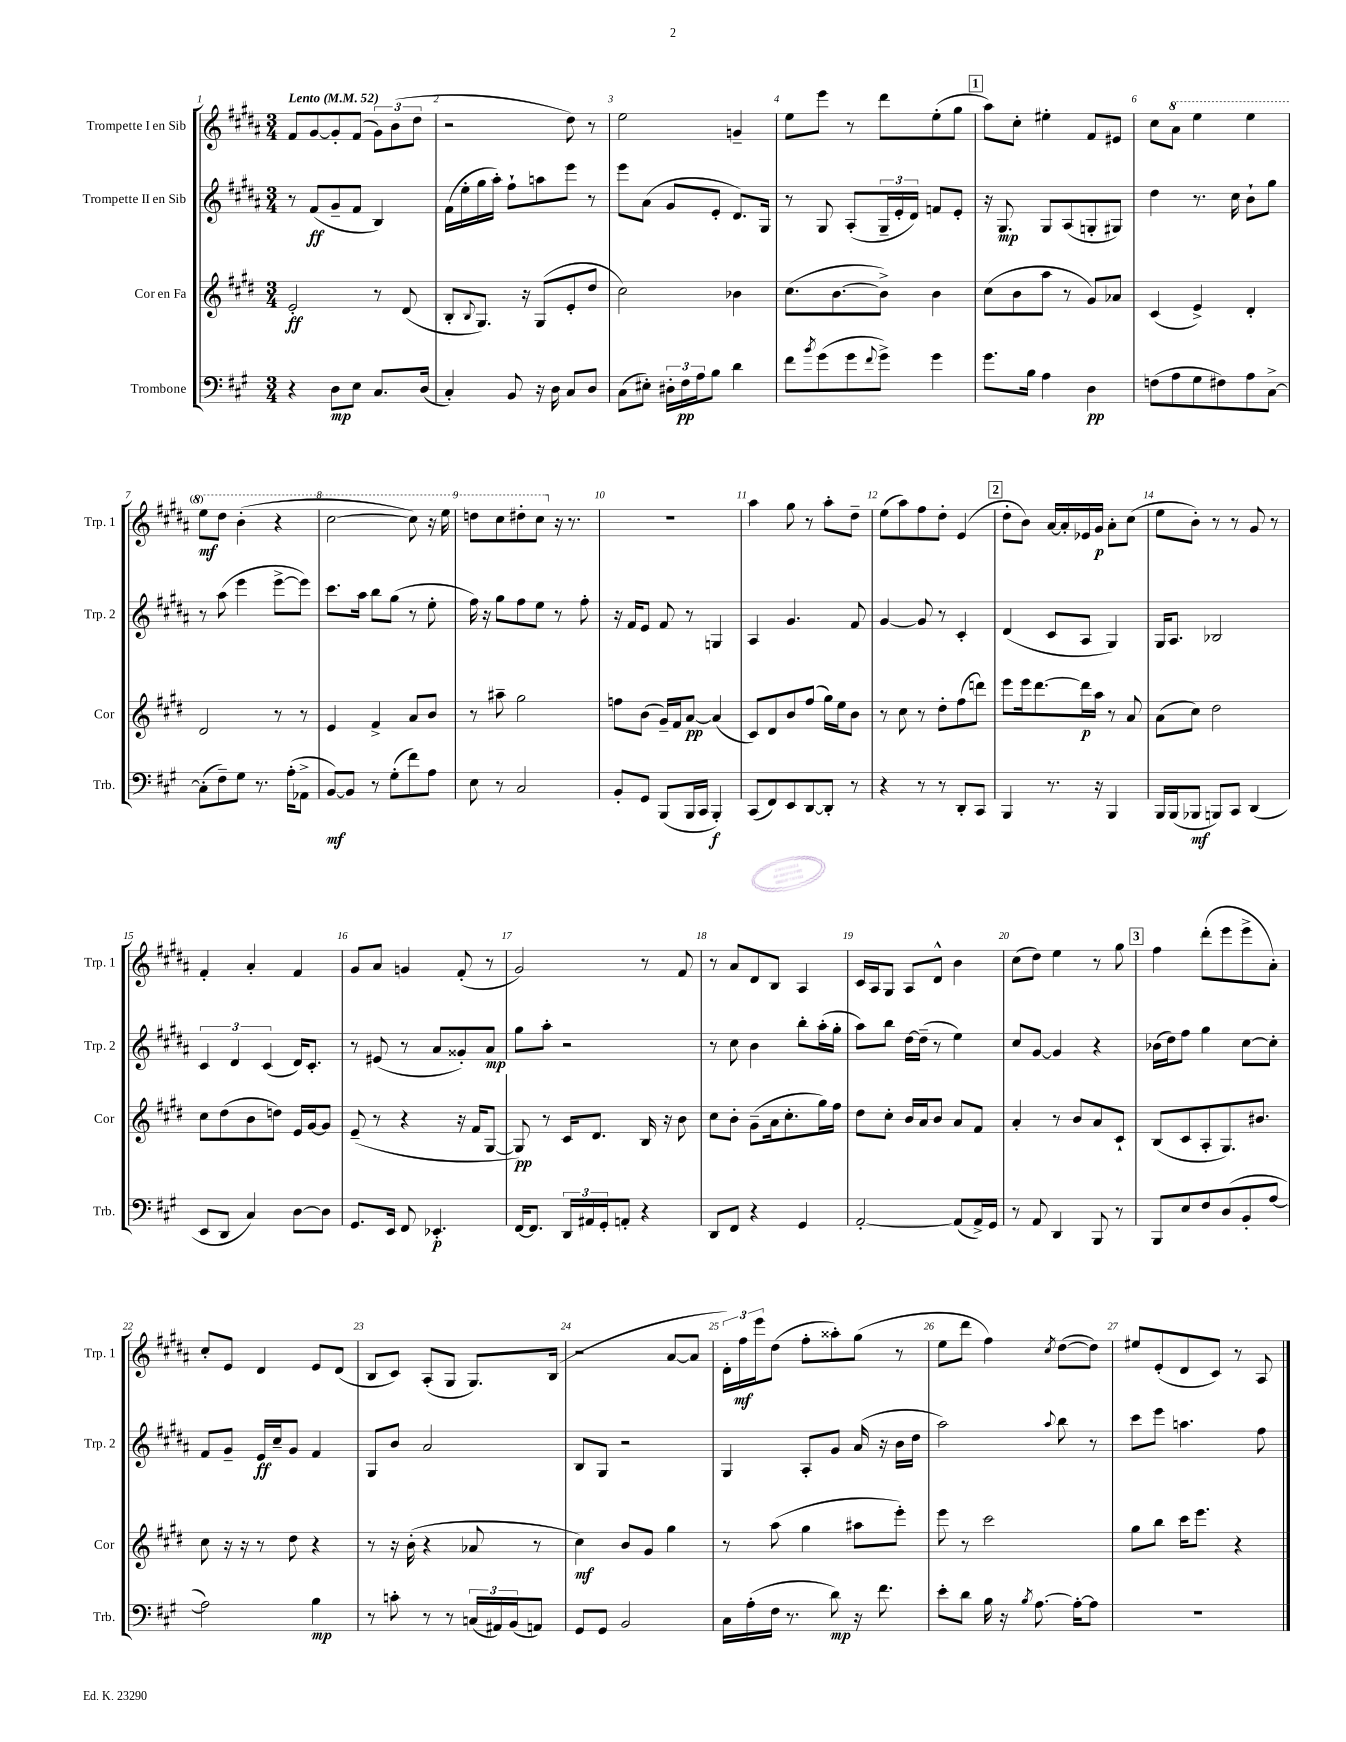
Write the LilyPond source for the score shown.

<<
\new StaffGroup <<
\new Staff = "s0" \with { instrumentName = "Trompette I en Sib" shortInstrumentName = "Trp. 1" } {
    \clef treble \key b \major \numericTimeSignature \time 3/4 \tempo "Lento" 4 = 52
    fis'8 gis'8~ gis'8-. fis'8( \tuplet 3/2 { gis'8) b'8( dis''8 } |
    r2 dis''8) r8 |
    e''2 g'4-- |
    e''8 e'''8 r8 dis'''8 e''8-.( gis''8 |
    \mark \markup { \box "1" } ais''8) cis''8-. eis''4-. fis'8 eis'8 |
    cis''8 \ottava #1 ais''8 e'''4 e'''4 |
    e'''8\mf dis'''8 b''4-.( r4 |
    cis'''2~ cis'''8) r16 e'''16 |
    d'''8 cis'''8 dis'''8-. cis'''8 \ottava #0 r16 r8. |
    R2. |
    ais''4 gis''8 r8 ais''8-. dis''8-- |
    e''8( ais''8) fis''8 dis''8-. e'4( |
    \mark \markup { \box "2" } dis''8-. b'8) ais'16~ ais'16-. ees'16 gis'16\p ais'8-. cis''8( |
    e''8 b'8-.) r8 r8 gis'8 r8 |
    fis'4-. ais'4-. fis'4 |
    gis'8 ais'8 g'4 fis'8-.( r8 |
    gis'2) r8 fis'8 |
    r8 ais'8 dis'8 b8 ais4 |
    cis'16 ais16 gis8 ais8 dis'8-^ b'4 |
    cis''8( dis''8) e''4 r8 gis''8 |
    \mark \markup { \box "3" } fis''4 dis'''8-.( e'''8 e'''8-> ais'8-.) |
    cis''8-. e'8 dis'4 e'8 dis'8( |
    b8 cis'8) ais8-.( gis8 gis8.) b16( |
    r2 ais'8~ ais'8 |
    \tuplet 3/2 { dis'16-.) fis''16\mf e'''16 } dis''8( fis''8-. aisis''8-.) gis''8( r8 |
    e''8 dis'''8 fis''4) \acciaccatura { cis''8 } dis''8~( dis''8) |
    eis''8 e'8-.( dis'8 cis'8) r8 ais8 \bar "|." |
}
\new Staff = "s1" \with { instrumentName = "Trompette II en Sib" shortInstrumentName = "Trp. 2" } {
    \clef treble \key b \major \numericTimeSignature \time 3/4
    r8 fis'8\ff( gis'8-- fis'8 b4) |
    fis'16( e''16-. gis''16 ais''16-.) fis''8-! a''8 e'''8 r8 |
    e'''8 ais'8( gis'8 e'8-. dis'8.) gis16 |
    r8 gis8 ais8-.( \tuplet 3/2 { gis16-- e'16-. dis'16) } f'8 e'8-. |
    \mark \markup { \box "1" } r16 gis8.\mp gis8 ais8( g8-. gis8) |
    dis''4 r8. cis''16 b'8-! gis''8 |
    r8 ais''8( e'''4 e'''8~-> e'''8) |
    cis'''8. ais''16 b''8 gis''8( r8 e''8-. |
    fis''16) r16 gis''8 fis''8 e''8 r8 fis''8-. |
    r16 fis'16 e'8 fis'8 r8 g4 |
    ais4 gis'4. fis'8 |
    gis'4~ gis'8 r8 cis'4-. |
    \mark \markup { \box "2" } dis'4( cis'8 ais8 gis4) |
    gis16 ais8. bes2 |
    \tuplet 3/2 { cis'4 dis'4 cis'4( } dis'16) cis'8.-. |
    r8 eis'8( r8 ais'8 gisis'8-.) ais'8\mp |
    gis''8 ais''8-. r2 |
    r8 cis''8 b'4 b''8-. ais''16-.( gis''16-. |
    ais''8) b''8 dis''16~ dis''16--( r8 e''4) |
    cis''8 gis'8~ gis'4 r4 |
    \mark \markup { \box "3" } bes'16( dis''16) fis''8 gis''4 cis''8~ cis''8-. |
    fis'8 gis'8-- e'16\ff cis''16-- gis'8 fis'4 |
    gis8 b'8 ais'2 |
    b8 gis8 r2 |
    gis4 ais8-. gis'8 ais'16( r16 b'16 dis''16 |
    ais''2) \appoggiatura { ais''8 } b''8 r8 |
    cis'''8 e'''8 a''4. fis''8 \bar "|." |
}
\new Staff = "s2" \with { instrumentName = "Cor en Fa" shortInstrumentName = "Cor" } {
    \clef treble \key e \major \numericTimeSignature \time 3/4
    e'2-.\ff r8 dis'8( |
    b8-. \appoggiatura { b8 } gis8.) r16 gis8( e'8-. dis''8 |
    cis''2) bes'4 |
    cis''8.( b'8.~ b'8->) b'4 |
    \mark \markup { \box "1" } cis''8( b'8 a''8 r8 gis'8) aes'8 |
    cis'4( e'4->) dis'4-. |
    dis'2 r8 r8 |
    e'4 fis'4-> a'8 b'8 |
    r8 ais''8-- gis''2 |
    f''8 b'8( gis'16--) fis'16 a'8~\pp a'4( |
    cis'8) dis'8 b'8 fis''8( gis''16) e''16 b'8 |
    r8 cis''8 r8 dis''8-. fis''8( d'''8) |
    \mark \markup { \box "2" } e'''8 e'''16 dis'''8.~ dis'''16\p a''16 r8 a'8 |
    a'8( cis''8) dis''2 |
    cis''8 dis''8( b'8 d''8) e'16 gis'16~ gis'8 |
    e'8--( r8 r4 r16 fis'16 gis8~ |
    gis8\pp) r8 cis'16 dis'8. b16 r16 b'8 |
    cis''8 b'8-. gis'8--( a'16 cis''8.-. gis''16) fis''16 |
    dis''8 cis''8-. b'16 a'16 b'8 a'8 fis'8 |
    a'4-. r8 b'8 a'8 cis'8-! |
    \mark \markup { \box "3" } b8( cis'8 a8-. gis8.) bis'8. |
    cis''8 r16 r16 r8 dis''8 r4 |
    r8 r16 b'16-.( r4 aes'8 r8 |
    cis''4\mf) b'8 gis'8 gis''4 |
    r8 a''8( gis''4 ais''8 e'''8-.) |
    e'''8 r8 cis'''2 |
    gis''8 b''8 cis'''16 e'''8. r4 \bar "|." |
}
\new Staff = "s3" \with { instrumentName = "Trombone" shortInstrumentName = "Trb." } {
    \clef bass \key a \major \numericTimeSignature \time 3/4
    r4 d8\mp e8 cis8. d16( |
    cis4-.) b,8 r16 d16 cis8 d8 |
    cis8( eis8-.) \tuplet 3/2 { dis16-. fis16\pp a16 } b8 d'4 |
    fis'8 \acciaccatura { b'8 } gis'8( gis'8 \appoggiatura { fis'8 } gis'8->) gis'4 |
    \mark \markup { \box "1" } gis'8. b16 a4 d4\pp |
    f8( a8 gis8 fis8) a8 cis8~-> |
    cis8-.( fis8--) gis8 r8. a16-.( aes,8-> |
    b,8~\mf) b,8 r8 gis8-.( fis'8) a8 |
    e8 r8 cis2 |
    b,8-. gis,8 b,,8( b,,16 cis,16 b,,4-.\f) |
    cis,8( fis,8) e,8 d,8~ d,8-. r8 |
    r4 r8 r8 d,8-. cis,8 |
    \mark \markup { \box "2" } b,,4 r8. r16 b,,4 |
    b,,16 b,,16( bes,,8\mf b,,8) cis,8 d,4( |
    e,8 d,8 cis4) d8~ d8 |
    gis,8. e,16 fis,8 ees,4.-.\p |
    fis,16~ fis,8. \tuplet 3/2 { d,16 ais,16 gis,16-. } a,8-. r4 |
    d,8 fis,8 r4 gis,4 |
    a,2~-. a,8( a,16->) gis,16 |
    r8 a,8 d,4 b,,8 r8 |
    \mark \markup { \box "3" } b,,8 e8 fis8 d8( b,8-. a8~ |
    a2) b4\mp |
    r8 c'8-. r8 r8 \tuplet 3/2 { c16( ais,16) b,16( } a,8) |
    gis,8 gis,8 b,2 |
    cis16 a16-.( fis16 r8. d'8\mp) r16 fis'8. |
    e'8-. d'8 b16 r16 \acciaccatura { b8 } a8.~ a16~-. a8 |
    R2. \bar "|." |
}
>>
>>
\layout { \context { \Score \override BarNumber.break-visibility = ##(#f #t #t) barNumberVisibility = #all-bar-numbers-visible } }
